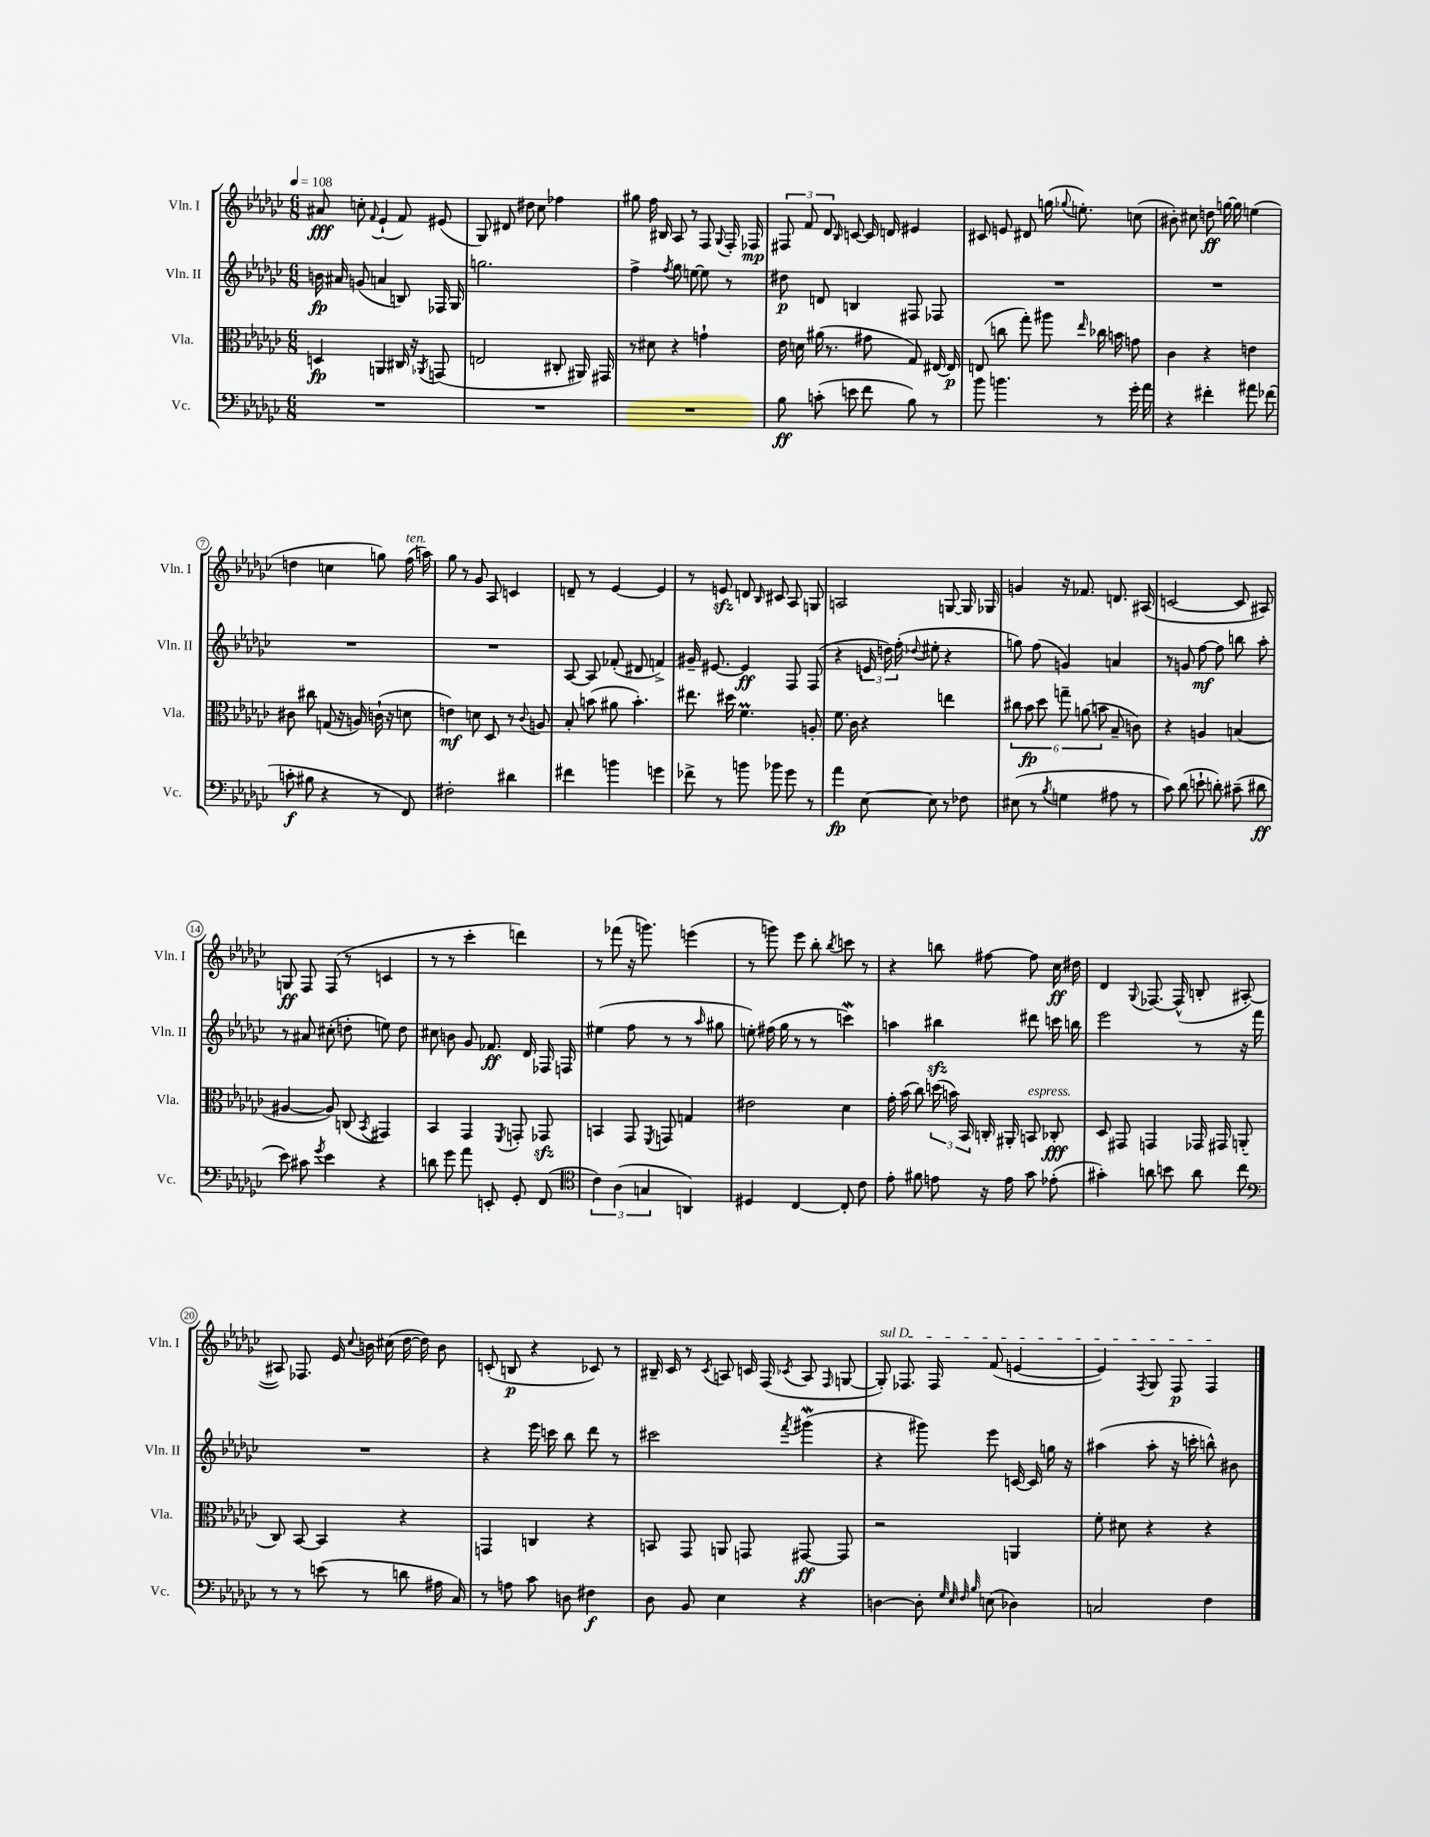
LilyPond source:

<<
\new StaffGroup <<
\new Staff = "s0" \with { instrumentName = "Vln. I" shortInstrumentName = "Vln. I" } {
    \clef treble \key ges \major \numericTimeSignature \time 6/8 \tempo 4 = 108
    \autoBeamOff ais'8\fff c''8-. \appoggiatura { f'8 } ees'4-!( f'8) eis'8( |
    ges8) dis'8 dis''8 ces''8 fes''4 |
    gis''8 f''16 bis16 aes8 r8 f8 \appoggiatura { ges8 } f16-. fes16\mp |
    \tuplet 3/2 { fis8 f'8 des'8 } \grace { bes16 } c'8~ c'16 d'16 eis'4 |
    cis'8 e'8 dis'8 g''16( \appoggiatura { ges''8 } e''8.-.) c''8( |
    bis'8-.) cis''8 d''8\ff g''16~ g''16 e''4( |
    d''4 c''4 g''8) f''16^\markup { \italic "ten." }( a''16) |
    ges''8 r8 ges'8 aes8 c'4 |
    d'8-- r8 ees'4~ ees'4 |
    r8 e'8\sfz d'8 \grace { bes16 } cis'8 aes8 g8 |
    a2 g8~ g16 ges16 |
    g'4 r16 fes'8. d'8. ais16( |
    c'2~ c'8 ais8) |
    g8\ff f8 f8( r8 c'4 |
    r8 r8 ces'''4-. d'''4) |
    r8 fes'''8( r16 g'''8.) e'''4( |
    r8 g'''8) ees'''8 bes''8-. \acciaccatura { bes''8 } c'''8 r8 |
    r4 b''8 fis''8~ fis''8 ces''16\ff dis''16 |
    des'4 \appoggiatura { ges8 } fes8.~ fes16-^( b8-. ais8~-. |
    ais8) fes8. ees'16 \appoggiatura { ces''8 } b'16 cis''16( des''16~ des''16) b'8 |
    c'8-.( b8\p r4 ces'8) r8 |
    bis16-- ces'16 r8 \acciaccatura { ces'8 } a8 c'16 f16( \acciaccatura { ces'8 } a8 \grace { f16 } g8~ |
    \once \override TextSpanner.bound-details.left.text = \markup { \italic "sul D" } g8-.\startTextSpan) fes8. fes16 f'8( e'4~ |
    e'4) \acciaccatura { f8 } ges8 f8\p f4\stopTextSpan \bar "|." |
}
\new Staff = "s1" \with { instrumentName = "Vln. II" shortInstrumentName = "Vln. II" } {
    \clef treble \key ges \major \numericTimeSignature \time 6/8
    \autoBeamOff b'16\fp ais'16 g'8( a'4 b8) fes16 ges16 |
    g''2. |
    f''4-> \acciaccatura { f''8 } ges''8 e''8~ e''8 r8 |
    dis''8\p d'8 b4 fis8 fes8 |
    R2. |
    R2. |
    R2. |
    R2. |
    aes8~ aes8 fes'8-.( dis'8 f'4->) |
    gis'16-- eis'8.~ eis'4\ff f8 f8( |
    r4 \tuplet 3/2 { e'16 d''16) f''16-.( } \appoggiatura { des''8 } eis''8-. r4 |
    g''8) f''8( g'4) a'4 |
    r8 g'8 f''8~\mf f''8 b''8 aes''8-. |
    r8 ais'8 cis''8-.( d''8-. e''8) d''8 |
    cis''8 b'8 ges'8 fes'8.\ff des'16 fes16 f16 |
    eis''4( f''8 r8 r8 \grace { aes''16 } gis''8 |
    e''8-.) fis''16( ges''16 r8 r8 c'''4\mordent) |
    a''4 bis''4\sfz dis'''8 c'''16 b''16 |
    ees'''2 r8 r16 f'''16 |
    R2. |
    r4 ees'''16 c'''16 bes''8 des'''8 r8 |
    cis'''2 \acciaccatura { f'''8 } gis'''4\mordent( |
    r4 gis'''8) ees'''8 c'16~ c'16 g''16 r16 |
    ais''4( ais''8-. r16 c'''16-. b''8-^) bis'8 \bar "|." |
}
\new Staff = "s2" \with { instrumentName = "Vla." shortInstrumentName = "Vla." } {
    \clef alto \key ges \major \numericTimeSignature \time 6/8
    \autoBeamOff d4\fp a,4 cis16 r16 \acciaccatura { aes,8 } g,8( |
    e2 cis8-. ais,16) gis,16 |
    r8 dis'8 r4 g'4-! |
    ees'16 d'16 ais'16( r8. gis'8 ges8) eis16~ eis16\p |
    e8( c''8 ges''8-.) ais''8 \grace { ees''16 } ces''16 b'16 g'8 |
    ces'4 r4 e'4 |
    cis'8 cis''8 g8( r16 a16) c'16-!( r16 d'8 |
    e'4\mf) d'8 des8 r8 \appoggiatura { ces'8 } a8 |
    bes8-. b'8( ais'8 b'4.-.) |
    eis''8. dis''16 f'4.\prall a8-. |
    f'8. ces'16 r4 e''4 |
    \tuplet 6/4 { cis''8 bes'8\fp des''8 g''8-- a'8( b'8 } bes8-- c'8) |
    r4 a4 b4( |
    ais4~ ais8) c8( \acciaccatura { bes,8 } gis,4) |
    bes,4 ges,4 \acciaccatura { f,8 } g,8-. ges,8\sfz |
    b,4 ges,8 \acciaccatura { f,8 } g,8 g4 |
    eis'2 des'4 |
    ges'16-. bes'16( ces''8) \tuplet 3/2 { d''16( b'16) bes,16 } c16-. ais,16-. b,8^\markup { \italic "espress." } ces8-.\fff |
    des8 gis,8 g,4 ges,16 gis,16 a,8-.( |
    ces8) bes,8~ bes,4 r4 |
    g,4 c4 r4 |
    b,8 ges,8 a,8 g,8 gis,8~\ff gis,8 |
    r2 a,4 |
    f'8-. dis'8 r4 r4 \bar "|." |
}
\new Staff = "s3" \with { instrumentName = "Vc." shortInstrumentName = "Vc." } {
    \clef bass \key ges \major \numericTimeSignature \time 6/8
    \autoBeamOff R2. |
    R2. |
    R2. |
    bes8\ff c'8-.( e'8 f'8 bes8) r8 |
    bes'8 b'4. r8 ges'16-. aes'16 |
    r4 fis'4-. ais'8 fes'8( |
    c'8-.\f bis8 r4 r8 f,8) |
    fis2-. dis'4 |
    fis'4 b'4 g'4 |
    fes'8-> r8 b'8 bes'8 ges'8 r8 |
    aes'4\fp ees8~ ees8 r8 fes8 |
    eis8( r8 \acciaccatura { bes8 } g4 ais8 r8 |
    ces'8) des'8( e'8-! d'8-.) cis'8--( dis'8\ff |
    ees'8) cis'8 \acciaccatura { ges'8 } ees'4 r4 |
    d'8 ges'8 aes'8 e,8-. ges,8-. f,8( |
    \clef tenor \tuplet 3/2 { ces'4) aes4( g4 } a,4) |
    dis4 ces4~ ces8-. ces'8 |
    ees'8-. fis'8 e'8 r16 e'16 ges'8 ees'8-.( |
    gis'4-.) a'8 b'8 a'8 ces''8 |
    \clef bass r8 r8 e'8( r8 d'8 ais16 ces16) |
    r8 a8 ces'8 d8 fis4\f |
    des8 bes,8 ees4 r4 |
    d4~ d8-. \grace { ges32 ees32 f32 bes32 } e8( des4) |
    c2 f4 \bar "|." |
}
>>
>>
\layout { \context { \Score \override BarNumber.stencil = #(make-stencil-circler 0.1 0.3 ly:text-interface::print) } }
